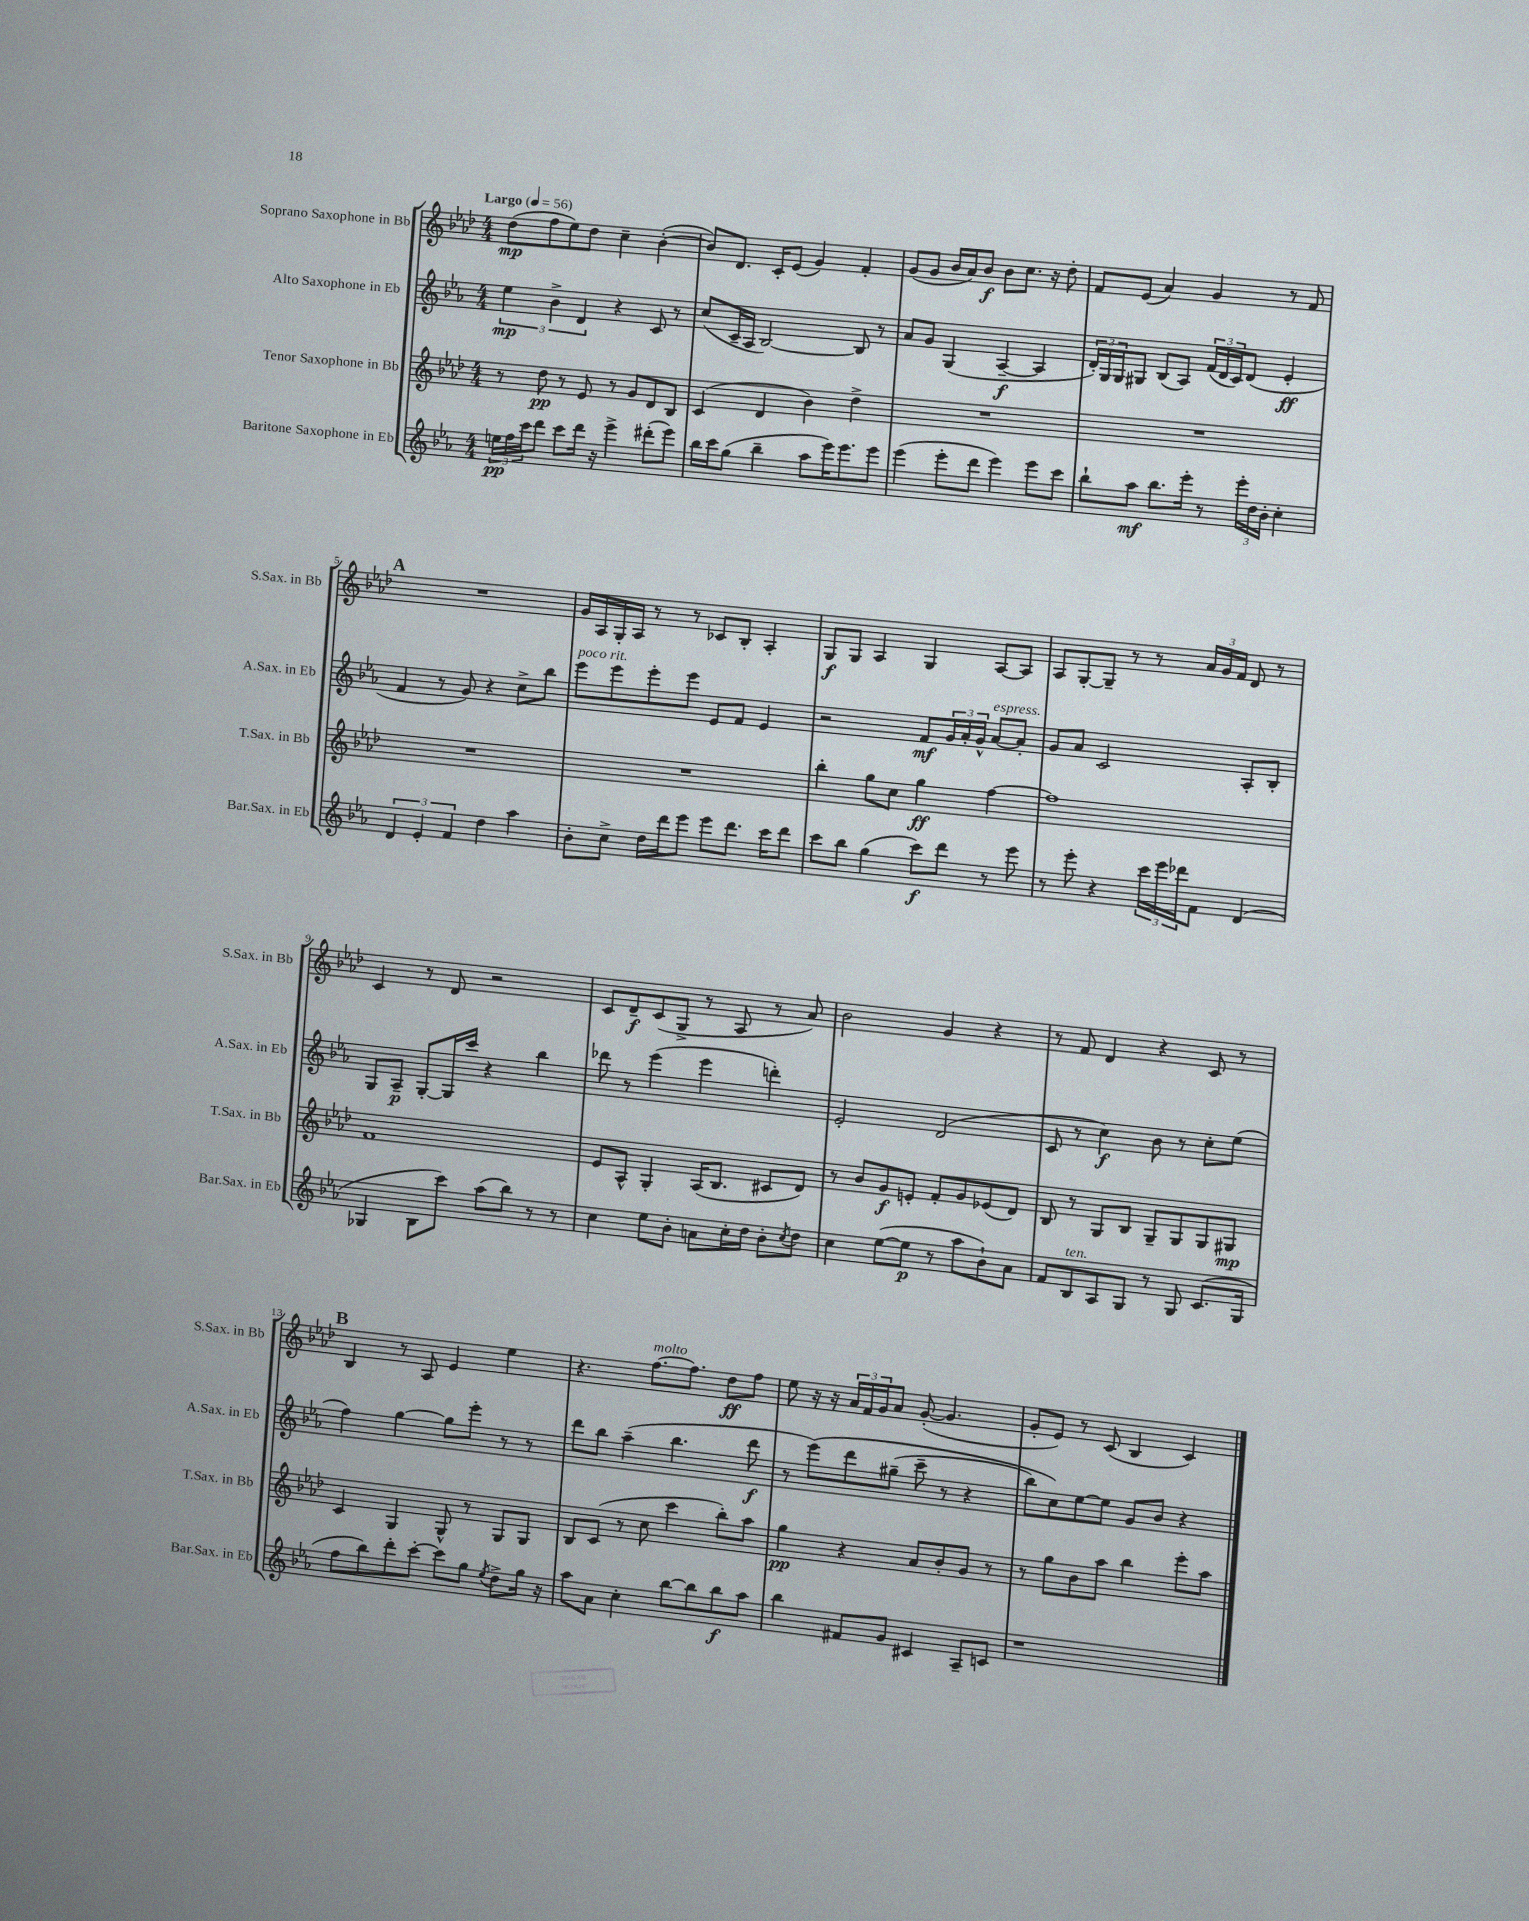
<<
\new StaffGroup <<
\new Staff = "s0" \with { instrumentName = "Soprano Saxophone in Bb" shortInstrumentName = "S.Sax. in Bb" } {
    \clef treble \key aes \major \numericTimeSignature \time 4/4 \tempo "Largo" 4 = 56
    des''8\mp( f''8 ees''8) des''8 c''4-- bes'4~-.( |
    bes'8) des'8. c'16-. ees'8( g'4) f'4-. |
    g'8( g'8 bes'16 aes'16) bes'8\f bes'8 c''8. r16 des''8-. |
    f'8 ees'8( aes'4) g'4 r8 f'8 |
    \mark \markup { \bold "A" } R1 |
    g'16 aes16 g16-. aes16 r8 r8 ces'8 bes8-. aes4-. |
    g8\f g8 aes4 g4 aes8~ aes8 |
    aes8 g8~-. g8-- r8 r8 \tuplet 3/2 { aes'16 g'16 f'16 } des'8 r8 |
    c'4 r8 des'8 r2 |
    c'8 des'8--\f c'8( g8-> r8 aes8 r8 aes'8) |
    bes'2 g'4 r4 |
    r8 f'8 des'4 r4 c'8 r8 |
    \mark \markup { \bold "B" } bes4 r8 aes8 ees'4 ees''4 |
    r4. f''8.~^\markup { \italic "molto" } f''8. des''8\ff f''8 |
    ees''8 r16 r16 \tuplet 3/2 { aes'16 f'16 g'16 } aes'8 g'8~-.( g'4. |
    g'8-. ees'8) r8 c'8( bes4 c'4) \bar "|." |
}
\new Staff = "s1" \with { instrumentName = "Alto Saxophone in Eb" shortInstrumentName = "A.Sax. in Eb" } {
    \clef treble \key ees \major \numericTimeSignature \time 4/4
    \tuplet 3/2 { ees''4\mp bes'4-> d'4 } r4 c'8 r8 |
    c''8( c'16-- aes16 bes2~) bes8 r8 |
    aes'8 g'8 g4( aes4~--\f aes4 |
    \tuplet 3/2 { d'16-.) g16 g16 } gis8 bes8( aes8) \tuplet 3/2 { f'16( d'16 c'16) } d'8( ees'4-.\ff |
    \mark \markup { \bold "A" } f'4 r8 g'8) r4 c''8-> bes''8 |
    ees'''8^\markup { \italic "poco rit." } ees'''8 ees'''8-. ees'''8 ees'8 f'8 ees'4 |
    r2 f'8\mf \tuplet 3/2 { g'16 aes'16-. g'16-^ } aes'8~^\markup { \italic "espress." } aes'8-. |
    g'8 aes'8 c'2 aes8-. bes8-. |
    g8 aes8--\p g8~-. g16 c'''16 r4 bes''4 |
    des'''8 r8 ees'''4( ees'''4 d'''4-.) |
    ees'2-. d'2( |
    c'8 r8 c''4\f) bes'8 r8 c''8-. ees''8( |
    \mark \markup { \bold "B" } f''4) g''4~ g''8 ees'''8-. r8 r8 |
    d'''8 bes''8 aes''4--( bes''4. d'''8\f |
    r8 ees'''8)\( d'''8 gis''8--( c'''8-- r8 r4 |
    bes''8) c''8\) ees''8~ ees''8 g'8 bes'8 r4 \bar "|." |
}
\new Staff = "s2" \with { instrumentName = "Tenor Saxophone in Bb" shortInstrumentName = "T.Sax. in Bb" } {
    \clef treble \key aes \major \numericTimeSignature \time 4/4
    r8 des''8\pp r8 ees'8 r8 g'8 des'8 bes8 |
    c'4( des'4 bes'4) des''4-> |
    R1 |
    R1 |
    \mark \markup { \bold "A" } R1 |
    R1 |
    bes''4-. g''8 c''8 g''4\ff f''4~ |
    f''1 |
    f'1 |
    ees'8 aes8-^ g4-. aes16( bes8. cis'8 des'8) |
    r8 bes'8 g'8\f e'8-. f'8-. g'8 ees'8( des'8) |
    bes8 r8 g8 bes8 g8-- g8 g8 gis8\mp |
    \mark \markup { \bold "B" } c'4 g4 g8-^ r8 g8 g8 |
    bes8 c'8( r8 c''8 c'''4 bes''8-.) aes''8 |
    g''4\pp r4 aes'8 bes'8-. g'8 r8 |
    r8 g''8 bes'8 aes''8 bes''4 ees'''8-. aes''8 \bar "|." |
}
\new Staff = "s3" \with { instrumentName = "Baritone Saxophone in Eb" shortInstrumentName = "Bar.Sax. in Eb" } {
    \clef treble \key ees \major \numericTimeSignature \time 4/4
    \tuplet 3/2 { e''16\pp f''16 c'''16 } d'''8 c'''8 d'''16 r16 ees'''4-> dis'''8-.( ees'''8) |
    bes''16 c'''16 g''8( bes''4-- aes''8 ees'''16) ees'''8. ees'''8 |
    ees'''4( ees'''8-. d'''8 ees'''4) ees'''8 c'''8 |
    bes''8-! aes''8\mf bes''8. ees'''16-. r8 \tuplet 3/2 { ees'''16-. d''16 bes'16-. } c''4-. |
    \mark \markup { \bold "A" } \tuplet 3/2 { d'4 ees'4-. f'4 } d''4 aes''4 |
    bes'8-. c''8-> d''16 d'''16 ees'''8 ees'''8 d'''8. c'''16 d'''8 |
    c'''8 bes''8 g''4( c'''8\f) d'''8 r8 ees'''8 |
    r8 ees'''8-. r4 \tuplet 3/2 { c'''16 ees'''16 des'''16 } f'8 d'4( |
    ges4 bes8 c'''8) aes''8( bes''8) r8 r8 |
    c''4 ees''8 bes'8-. a'8 c''16-. d''16 bes'8-. \acciaccatura { c''8 } d''8 |
    c''4 ees''8~( ees''8\p r8 aes''8 bes'8-!) aes'8 |
    f'8 bes8^\markup { \italic "ten." } aes8 g8 r8 g8 c'8.( g16 |
    \mark \markup { \bold "B" } f''8 bes''8) d'''8-. c'''8~-. c'''8 g''8 \acciaccatura { ees''8 } d''8-> g''16 r16 |
    aes''8 aes'8 c''4-. bes''8~ bes''8 bes''8\f aes''8 |
    bes''4 fis'8 g'8 cis'4 aes8-- c'8 |
    r1 \bar "|." |
}
>>
>>
